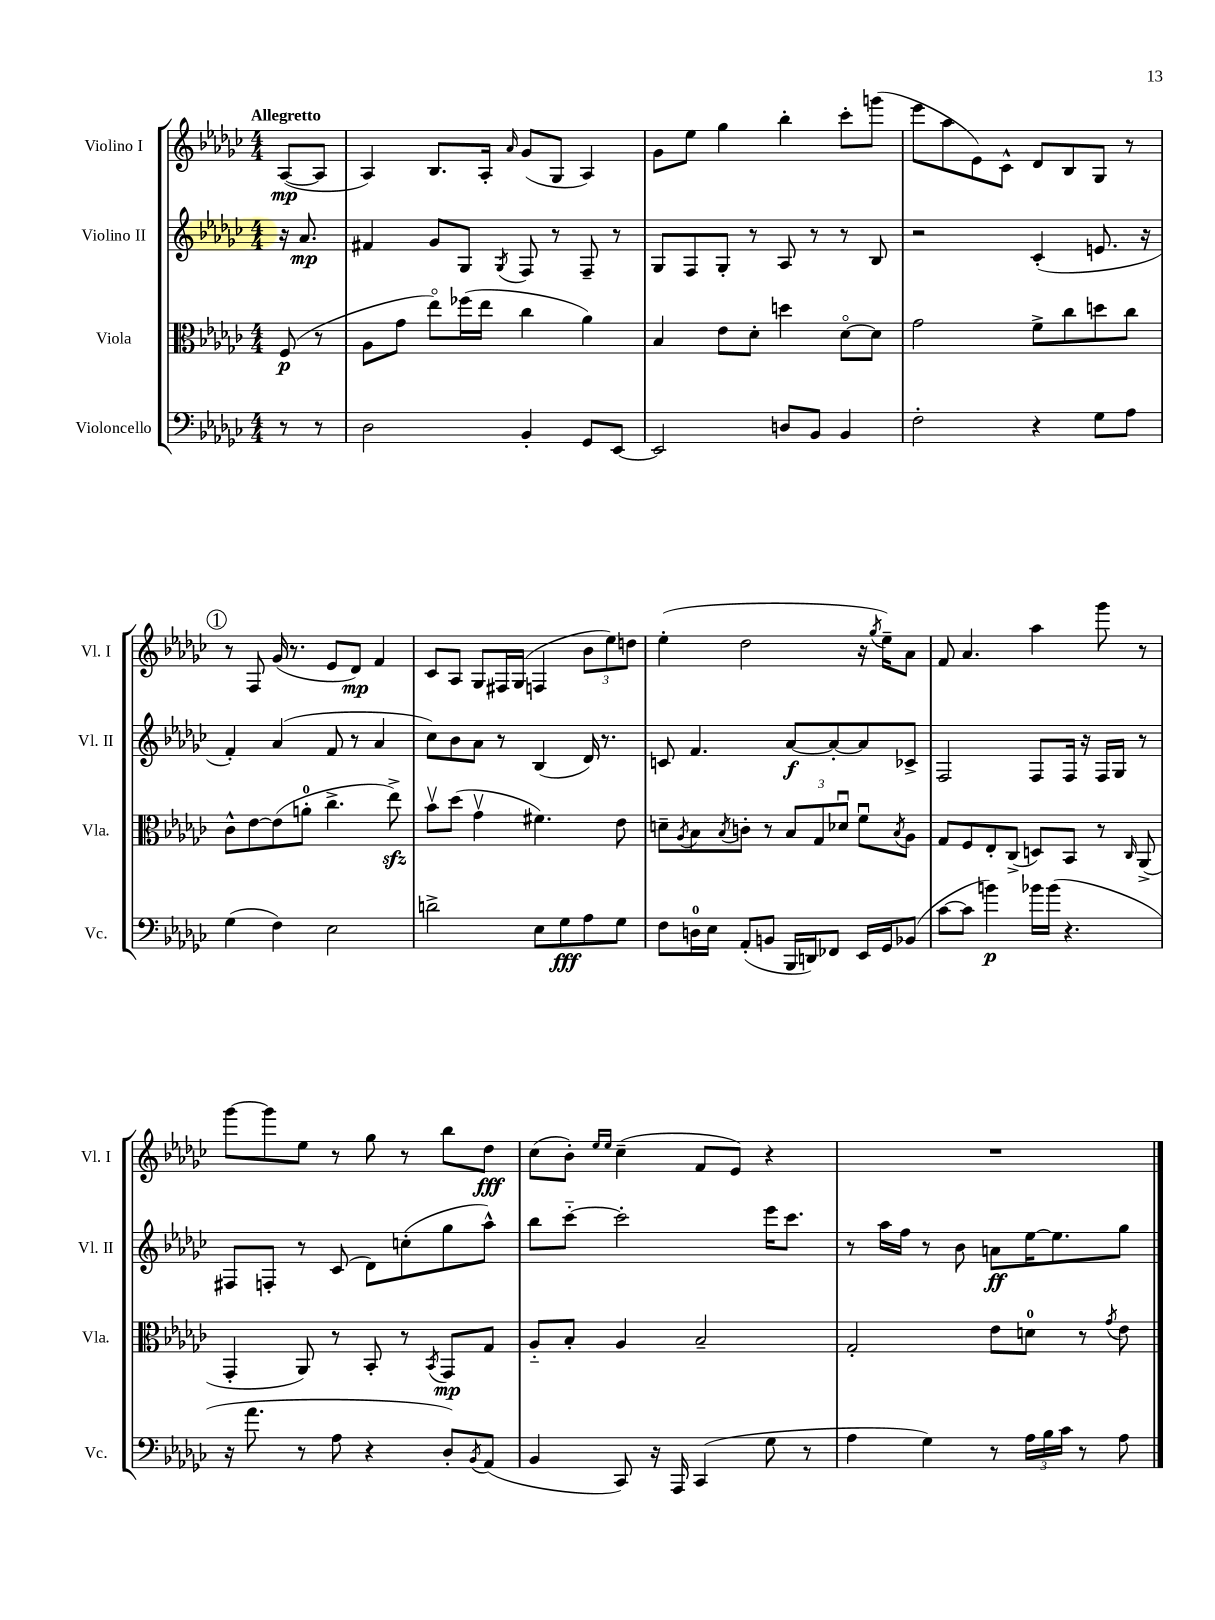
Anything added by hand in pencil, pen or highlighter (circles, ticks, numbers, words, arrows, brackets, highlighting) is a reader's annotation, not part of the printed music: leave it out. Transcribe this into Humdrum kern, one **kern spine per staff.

**kern	**dynam	**kern	**dynam	**kern	**dynam	**kern	**dynam
*part4	*part4	*part3	*part3	*part2	*part2	*part1	*part1
*staff4	*staff4	*staff3	*staff3	*staff2	*staff2	*staff1	*staff1
*I"Violoncello	*	*I"Viola	*	*I"Violino II	*	*I"Violino I	*
*I'Vc.	*	*I'Vla.	*	*I'Vl. II	*	*I'Vl. I	*
*clefF4	*	*clefC3	*	*clefG2	*	*clefG2	*
*k[b-e-a-d-g-c-]	*	*k[b-e-a-d-g-c-]	*	*k[b-e-a-d-g-c-]	*	*k[b-e-a-d-g-c-]	*
*M4/4	*	*M4/4	*	*M4/4	*	*M4/4	*
=	=	=	=	=	=	=	=
!	!	!	!	!	!	!LO:TX:a:B:t=Allegretto	!
8r	.	(8F/	p	16r	.	([8A-/L	mp
.	.	.	.	8.a-/	mp	.	.
8r	.	8r	.	.	.	8A-/J]	.
=1	=1	=1	=1	=1	=1	=1	=1
2D-\	.	8A-\L	.	4f#X/	.	4A-/)	.
.	.	8g-\J	.	.	.	.	.
.	.	8ee-\L)	.	8g-/L	.	8.B-/L	.
.	.	(16ff-X\L	.	8G-/J	.	.	.
.	.	16ee-\JJ	.	.	.	16A-'/Jk	.
.	.	.	.	8qG-/	.	16qqa-/	.
4BB-'/	.	4cc-\	.	8F/	.	(8g-/L	.
.	.	.	.	8r	.	8G-/J	.
8GG-/L	.	4a-\)	.	8F~/	.	4A-/)	.
[8EE-/J	.	.	.	8r	.	.	.
=2	=2	=2	=2	=2	=2	=2	=2
2EE-/]	.	4B-/	.	8G-/L	.	8g-\L	.
.	.	.	.	8F/	.	8ee-\J	.
.	.	8e-\L	.	8G-'/J	.	4gg-\	.
.	.	8d-'\J	.	8r	.	.	.
8Dn/L	.	4ddn\	.	8A-/	.	4bb-'\	.
8BB-/J	.	.	.	8r	.	.	.
4BB-/	.	[8d-\L	.	8r	.	8ccc-'\L	.
.	.	8d-\J]	.	8B-/	.	(8gggn\J	.
=3	=3	=3	=3	=3	=3	=3	=3
2F'\	.	2g-\	.	2r	.	8eee-\L	.
.	.	.	.	.	.	8aa-\	.
.	.	.	.	.	.	8e-\)	.
.	.	.	.	.	.	8c-^^\J	.
4r	.	8f^\L	.	(4c-'/	.	8d-/L	.
.	.	8cc-\	.	.	.	8B-/	.
8G-\L	.	8ddn\	.	8.en/	.	8G-/J	.
8A-\J	.	8cc-\J	.	.	.	8r	.
.	.	.	.	16r	.	.	.
!!LO:LB:g=z
!!LO:REH:place=s1:t=1
=4	=4	=4	=4	=4	=4	=4	=4
(4G-\	.	8c-^^\L	.	4f'/)	.	8r	.
.	.	[8e-\	.	.	.	8F/	.
4F\)	.	(8e-\]	.	(4a-/	.	(16g-/	.
.	.	.	.	.	.	8.r	.
.	.	8an'\J	.	.	.	.	.
2E-\	.	4.cc-^\	.	8f/	.	8e-/L	.
.	.	.	.	8r	.	8d-/J)	mp
.	.	.	.	4a-/	.	4f/	.
.	.	8ee-zz^\)	.	.	.	.	.
=5	=5	=5	=5	=5	=5	=5	=5
2dn^\	.	8b-v\L	.	8cc-\L)	.	8c-/L	.
.	.	(8dd-\J	.	8b-\	.	8A-/J	.
.	.	4g-v\	.	8a-\J	.	8G-/L	.
.	.	.	.	8r	.	16F#X/L	.
.	.	.	.	.	.	(16G-/JJ	.
8E-\L	.	4.f#X\)	.	(4B-/	.	4Fn/	.
8G-\	fff	.	.	.	.	.	.
8A-\	.	.	.	16d-/)	.	12b-\L	.
.	.	.	.	8.r	.	.	.
.	.	.	.	.	.	12ee-\)	.
8G-\J	.	8e-\	.	.	.	.	.
.	.	.	.	.	.	12ddn\J	.
=6	=6	=6	=6	=6	=6	=6	=6
8F\L	.	8dn~\L	.	8cn/	.	(4ee-'\	.
.	.	8qA-/	.	.	.	.	.
16Dn\L	.	8B-\	.	4.f/	.	.	.
16E-\JJ	.	.	.	.	.	.	.
.	.	8qB-/	.	.	.	.	.
(8AA-'/L	.	8cn'\J	.	.	.	2dd-\	.
8BBn/J	.	8r	.	.	.	.	.
16BBB-/LL	.	12B-/L	.	[8a-/L	f	.	.
16DDn/J)	.	.	.	.	.	.	.
.	.	12G-/	.	.	.	.	.
8FF-X/J	.	.	.	8a-'/_	.	.	.
.	.	12d-Xu/J	.	.	.	.	.
16EE-/LL	.	8fu\L	.	8a-/]	.	16r	.
.	.	.	.	.	.	8qgg-/	.
16GG-/J	.	.	.	.	.	16ee-~\KL)	.
.	.	8qB-/	.	.	.	.	.
(8BB-X/J	.	8A-\J	.	8c-X^/J	.	8a-\J	.
=7	=7	=7	=7	=7	=7	=7	=7
[8c-\L	.	8G-/L	.	2F/	.	8f/	.
8c-\J]	.	8F/	.	.	.	4.a-/	.
4bn\)	p	8E-'/	.	.	.	.	.
.	.	(8C-^/J	.	.	.	.	.
16b-X\LL	.	8Dn/L)	.	8F/L	.	4aa-\	.
(16b-\JJ	.	.	.	.	.	.	.
4.r	.	8BB-/J	.	16F/Jk	.	.	.
.	.	.	.	16r	.	.	.
.	.	8r	.	16F/LL	.	8ggg-\	.
.	.	.	.	16G-/JJ	.	.	.
.	.	16qqC-/	.	.	.	.	.
.	.	(8AA-^/	.	8r	.	8r	.
!!LO:LB:g=z
=8	=8	=8	=8	=8	=8	=8	=8
16r	.	4GG-'/	.	8F#X/L	.	[8ggg-\L	.
8.a-\	.	.	.	.	.	.	.
.	.	.	.	8Fn'/J	.	8ggg-\]	.
8r	.	8AA-/)	.	8r	.	8ee-\J	.
8A-\	.	8r	.	(8c-/	.	8r	.
4r	.	8BB-'/	.	8d-\L)	.	8gg-\	.
.	.	8r	.	(8ccn'\	.	8r	.
.	.	8qBB-/	.	.	.	.	.
8D-'/L)	.	8GG-/L	mp	8gg-\	.	8bb-\L	.
8qBB-/	.	.	.	.	.	.	.
(8AA-/J	.	8G-/J	.	8aa-^^\J)	.	8dd-\J	fff
=9	=9	=9	=9	=9	=9	=9	=9
4BB-/	.	8A-/L	.	8bb-\L	.	(8cc-\L	.
.	.	8B-'/J	.	[8ccc-\J	.	8b-'\J)	.
.	.	.	.	.	.	16qqee-/LL	.
.	.	.	.	.	.	16qqee-/JJ	.
8CC-/)	.	4A-/	.	2ccc-'\]	.	(4cc-~\	.
16r	.	.	.	.	.	.	.
16AAA-/	.	.	.	.	.	.	.
(4CC-/	.	2B-~/	.	.	.	8f/L	.
.	.	.	.	.	.	8e-/J)	.
8G-\	.	.	.	16eee-\KL	.	4r	.
.	.	.	.	8.ccc-\J	.	.	.
8r	.	.	.	.	.	.	.
=10	=10	=10	=10	=10	=10	=10	=10
4A-\	.	2G-'/	.	8r	.	1r	.
.	.	.	.	16aa-\LL	.	.	.
.	.	.	.	16ff\JJ	.	.	.
4G-\)	.	.	.	8r	.	.	.
.	.	.	.	8b-\	.	.	.
8r	.	8e-\L	.	8an\L	ff	.	.
24A-\LL	.	8dn\J	.	[16ee-\K	.	.	.
24B-\	.	.	.	.	.	.	.
.	.	.	.	8.ee-\]	.	.	.
24c-\JJ	.	.	.	.	.	.	.
8r	.	8r	.	.	.	.	.
.	.	8qg-/	.	.	.	.	.
8A-\	.	8e-\	.	8gg-\J	.	.	.
==	==	==	==	==	==	==	==
*-	*-	*-	*-	*-	*-	*-	*-
